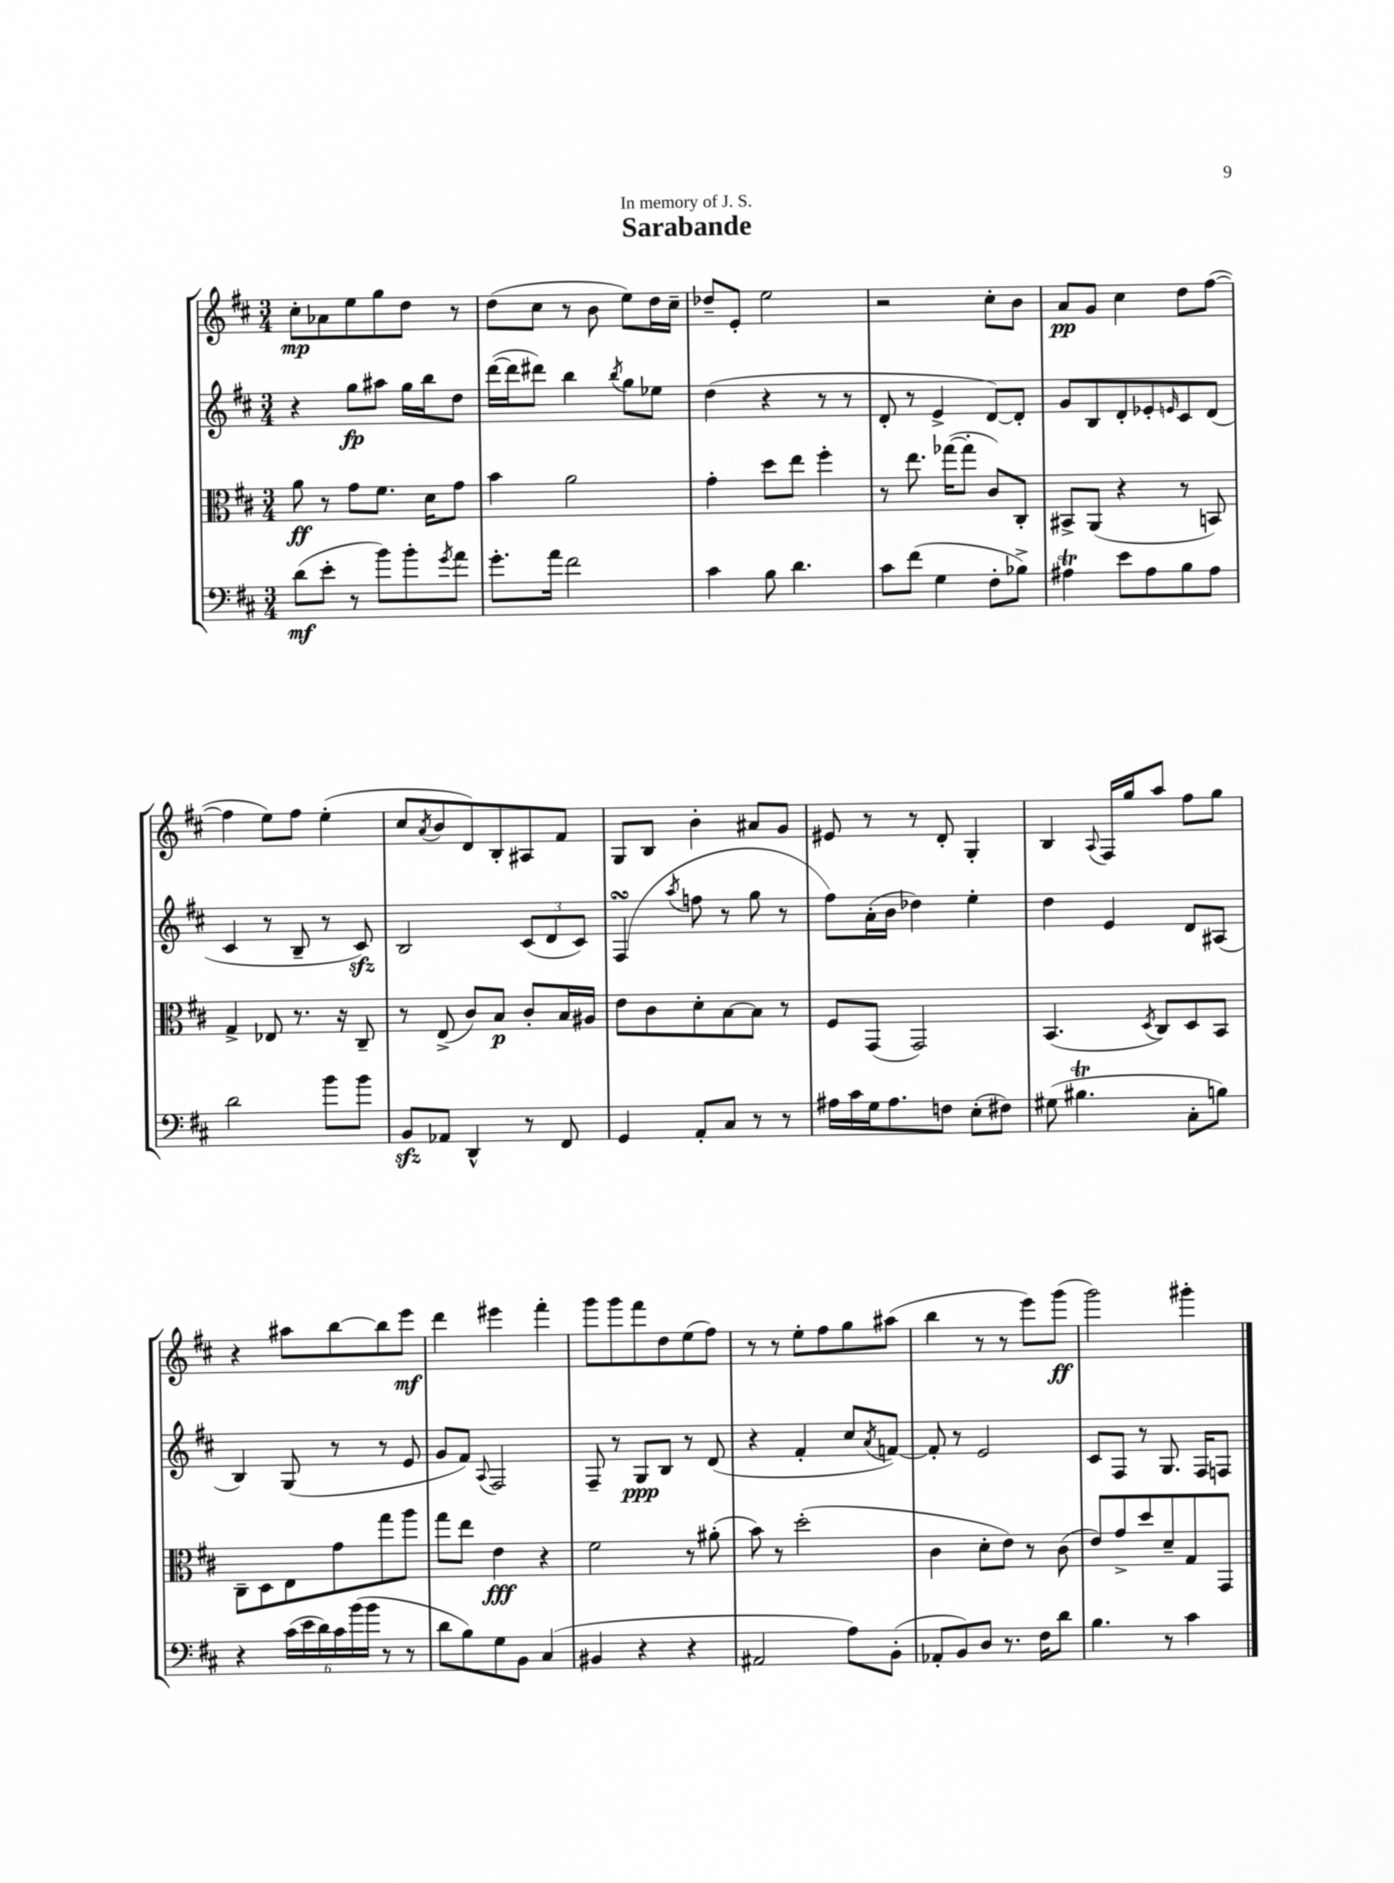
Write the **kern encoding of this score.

**kern	**dynam	**kern	**dynam	**kern	**dynam	**kern	**dynam
*part4	*part4	*part3	*part3	*part2	*part2	*part1	*part1
*staff4	*staff4	*staff3	*staff3	*staff2	*staff2	*staff1	*staff1
*clefF4	*	*clefC3	*	*clefG2	*	*clefG2	*
*k[f#c#]	*	*k[f#c#]	*	*k[f#c#]	*	*k[f#c#]	*
*M3/4	*	*M3/4	*	*M3/4	*	*M3/4	*
=1	=1	=1	=1	=1	=1	=1	=1
(8d\L	mf	8a\	ff	4r	.	8cc#'\L	mp
8e'\J	.	8r	.	.	.	8a-X\	.
8r	.	8g\L	.	8gg\L	fp	8ee\	.
8b\L)	.	8.f#\J	.	8aa#X\J	.	8gg\	.
8b'\	.	.	.	16gg\LL	.	8dd\J	.
.	.	16d\KL	.	16bb\J	.	.	.
8qg/	.	.	.	.	.	.	.
8a\J	.	8g\J	.	8dd\J	.	8r	.
=2	=2	=2	=2	=2	=2	=2	=2
8.g'\L	.	4b\	.	([16ddd\LL	.	(8dd\L	.
.	.	.	.	16ddd\J]	.	.	.
.	.	.	.	8ddd#X\J)	.	8cc#\J	.
16a\Jk	.	.	.	.	.	.	.
2f#\	.	2a\	.	4bb\	.	8r	.
.	.	.	.	.	.	8b\	.
.	.	.	.	8qbb/	.	.	.
.	.	.	.	8gg\L	.	8ee\L)	.
.	.	.	.	8ee-X\J	.	16dd\L	.
.	.	.	.	.	.	16cc#~\JJ	.
=3	=3	=3	=3	=3	=3	=3	=3
4c#\	.	4g'\	.	(4dd\	.	8dd-X~/L	.
.	.	.	.	.	.	8e'/J	.
8B\	.	8dd\L	.	4r	.	2ee\	.
4.d\	.	8ee\J	.	.	.	.	.
.	.	4ff#'\	.	8r	.	.	.
.	.	.	.	8r	.	.	.
=4	=4	=4	=4	=4	=4	=4	=4
8c#\L	.	8r	.	8d'/	.	2r	.
(8f#\J	.	8.ee\	.	8r	.	.	.
4G\	.	.	.	4e^/	.	.	.
.	.	([16gg-X\KL	.	.	.	.	.
.	.	8gg-'\J]	.	.	.	.	.
8F#'\L	.	8c#/L)	.	[8d/L)	.	8cc#'\L	.
8B-X^\J)	.	8C#'/J	.	8d'/J]	.	8b\J	.
=5	=5	=5	=5	=5	=5	=5	=5
4A#Xt\	.	8BB#X^/L	.	8g/L	.	8a/L	pp
.	.	(8AA/J	.	8B/	.	8g/J	.
8e\L	.	4r	.	8d'/	.	4cc#\	.
8A#\	.	.	.	8e-X'/	.	.	.
.	.	.	.	16qqen/	.	.	.
8B\	.	8r	.	8c#/	.	8dd\L	.
8A#\J	.	8BBn/)	.	(8d/J	.	([8ff#\J	.
!!LO:LB:g=z
=6	=6	=6	=6	=6	=6	=6	=6
2d\	.	4G^/	.	4c#/	.	4ff#\]	.
.	.	8E-X/	.	8r	.	8ee\L)	.
.	.	8.r	.	8B~/	.	8ff#\J	.
8b\L	.	.	.	8r	.	(4ee'\	.
.	.	16r	.	.	.	.	.
8b\J	.	8C#~/	.	8c#zz/)	.	.	.
=7	=7	=7	=7	=7	=7	=7	=7
8BBzz/L	.	8r	.	2B/	.	8cc#/L	.
.	.	.	.	.	.	8qa/	.
8AA-X/J	.	(8E^/	.	.	.	8b/	.
4DD^^/	.	8c#/L)	.	.	.	8d/)	.
.	.	8B/J	p	.	.	8B'/	.
8r	.	8c#'/L	.	(12c#/L	.	8A#X/	.
.	.	.	.	12d/	.	.	.
8FF#/	.	16B/L	.	.	.	8f#/J	.
.	.	.	.	12c#/J)	.	.	.
.	.	16A#X/JJ	.	.	.	.	.
=8	=8	=8	=8	=8	=8	=8	=8
4GG/	.	8e\L	.	(4F#sSsS/	.	8G/L	.
.	.	8c#\	.	.	.	8B/J	.
.	.	.	.	8qaa/	.	.	.
8AA'/L	.	8d'\	.	8ffn\	.	4b'\	.
8C#/J	.	[8B\	.	8r	.	.	.
8r	.	8B\J]	.	8gg\	.	8a#X/L	.
8r	.	8r	.	8r	.	8g/J	.
=9	=9	=9	=9	=9	=9	=9	=9
16A#X\LL	.	8F#/L	.	8ff#\L)	.	8e#X/	.
16c#\	.	.	.	.	.	.	.
16G\J	.	(8GG/J	.	(16a'\L	.	8r	.
8.A#\	.	.	.	16b\JJ	.	.	.
.	.	2GG/)	.	4dd-X\)	.	8r	.
8Fn\J	.	.	.	.	.	8d'/	.
(8E'\L	.	.	.	4ee'\	.	4G'/	.
8F#X\J)	.	.	.	.	.	.	.
=10	=10	=10	=10	=10	=10	=10	=10
(8G#X\	.	(4.BB/	.	4dd\	.	4B/	.
4.B#Xt\	.	.	.	.	.	.	.
.	.	.	.	.	.	8qqA/	.
.	.	.	.	4e/	.	16F#/LL	.
.	.	.	.	.	.	16gg/J	.
.	.	8qD/	.	.	.	.	.
.	.	8C#/L)	.	.	.	8aa/J	.
8C#'\L	.	8D/	.	8d/L	.	8ff#\L	.
8Bn\J)	.	8BB/J	.	(8A#X/J	.	8gg\J	.
!!LO:LB:g=z
=11	=11	=11	=11	=11	=11	=11	=11
4r	.	8C#~\L	.	4B/)	.	4r	.
.	.	8D\	.	.	.	.	.
(24c#\LL	.	8E\	.	(8G/	.	8aa#X\L	.
24e\	.	.	.	.	.	.	.
24d\)	.	.	.	.	.	.	.
24c#\	.	8g\	.	8r	.	[8bb\	.
(24b\	.	.	.	.	.	.	.
24b\JJ	.	.	.	.	.	.	.
8r	.	8gg\	.	8r	.	8bb\]	.
8r	.	8aa\J	.	8e/	.	8eee\J	mf
=12	=12	=12	=12	=12	=12	=12	=12
8d\L	.	8gg\L	.	8g/L	.	4ddd\	.
8B\)	.	8ee\J	.	8f#/J)	.	.	.
.	.	.	.	8qqA/	.	.	.
8G\	.	4e\	fff	2F#/	.	4eee#X\	.
8BB\J	.	.	.	.	.	.	.
(4C#/	.	4r	.	.	.	4fff#'\	.
=13	=13	=13	=13	=13	=13	=13	=13
4BB#X/	.	2f#\	.	8F#~/	.	8ggg\L	.
.	.	.	.	8r	.	8ggg\	.
4r	.	.	.	8G/L	ppp	8fff#\	.
.	.	.	.	8B/J	.	8dd\	.
4r	.	8r	.	8r	.	(8ee\	.
.	.	(8a#X'\	.	(8d/	.	8ff#\J)	.
=14	=14	=14	=14	=14	=14	=14	=14
2AA#X/	.	8b\)	.	4r	.	8r	.
.	.	8r	.	.	.	8r	.
.	.	(2dd'\	.	4f#'/	.	8ee'\L	.
.	.	.	.	.	.	8ff#\	.
8A\L)	.	.	.	8cc#/L	.	8gg\	.
.	.	.	.	8qa/	.	.	.
(8BB'\J	.	.	.	[8fn/J)	.	(8aa#X\J	.
=15	=15	=15	=15	=15	=15	=15	=15
8AA-X'/L	.	4c#\	.	8f'/]	.	4bb\	.
8BB/)	.	.	.	8r	.	.	.
8D/J	.	8d'\L	.	2e/	.	8r	.
8.r	.	8e\J)	.	.	.	8r	.
.	.	8r	.	.	.	8eee\L)	.
16F#\KL	.	.	.	.	.	.	.
8d\J	.	(8c#\	.	.	.	(8ggg\J	ff
=16	=16	=16	=16	=16	=16	=16	=16
4.B\	.	8e/L)	.	8c#/L	.	2ggg\)	.
.	.	8g^/	.	8F#/J	.	.	.
.	.	8dd/	.	8r	.	.	.
8r	.	8d~/	.	8.G/	.	.	.
4c#\	.	8G/	.	.	.	4ggg#X'\	.
.	.	.	.	16F#/KL	.	.	.
.	.	8GG/J	.	8Fn/J	.	.	.
==	==	==	==	==	==	==	==
*-	*-	*-	*-	*-	*-	*-	*-
